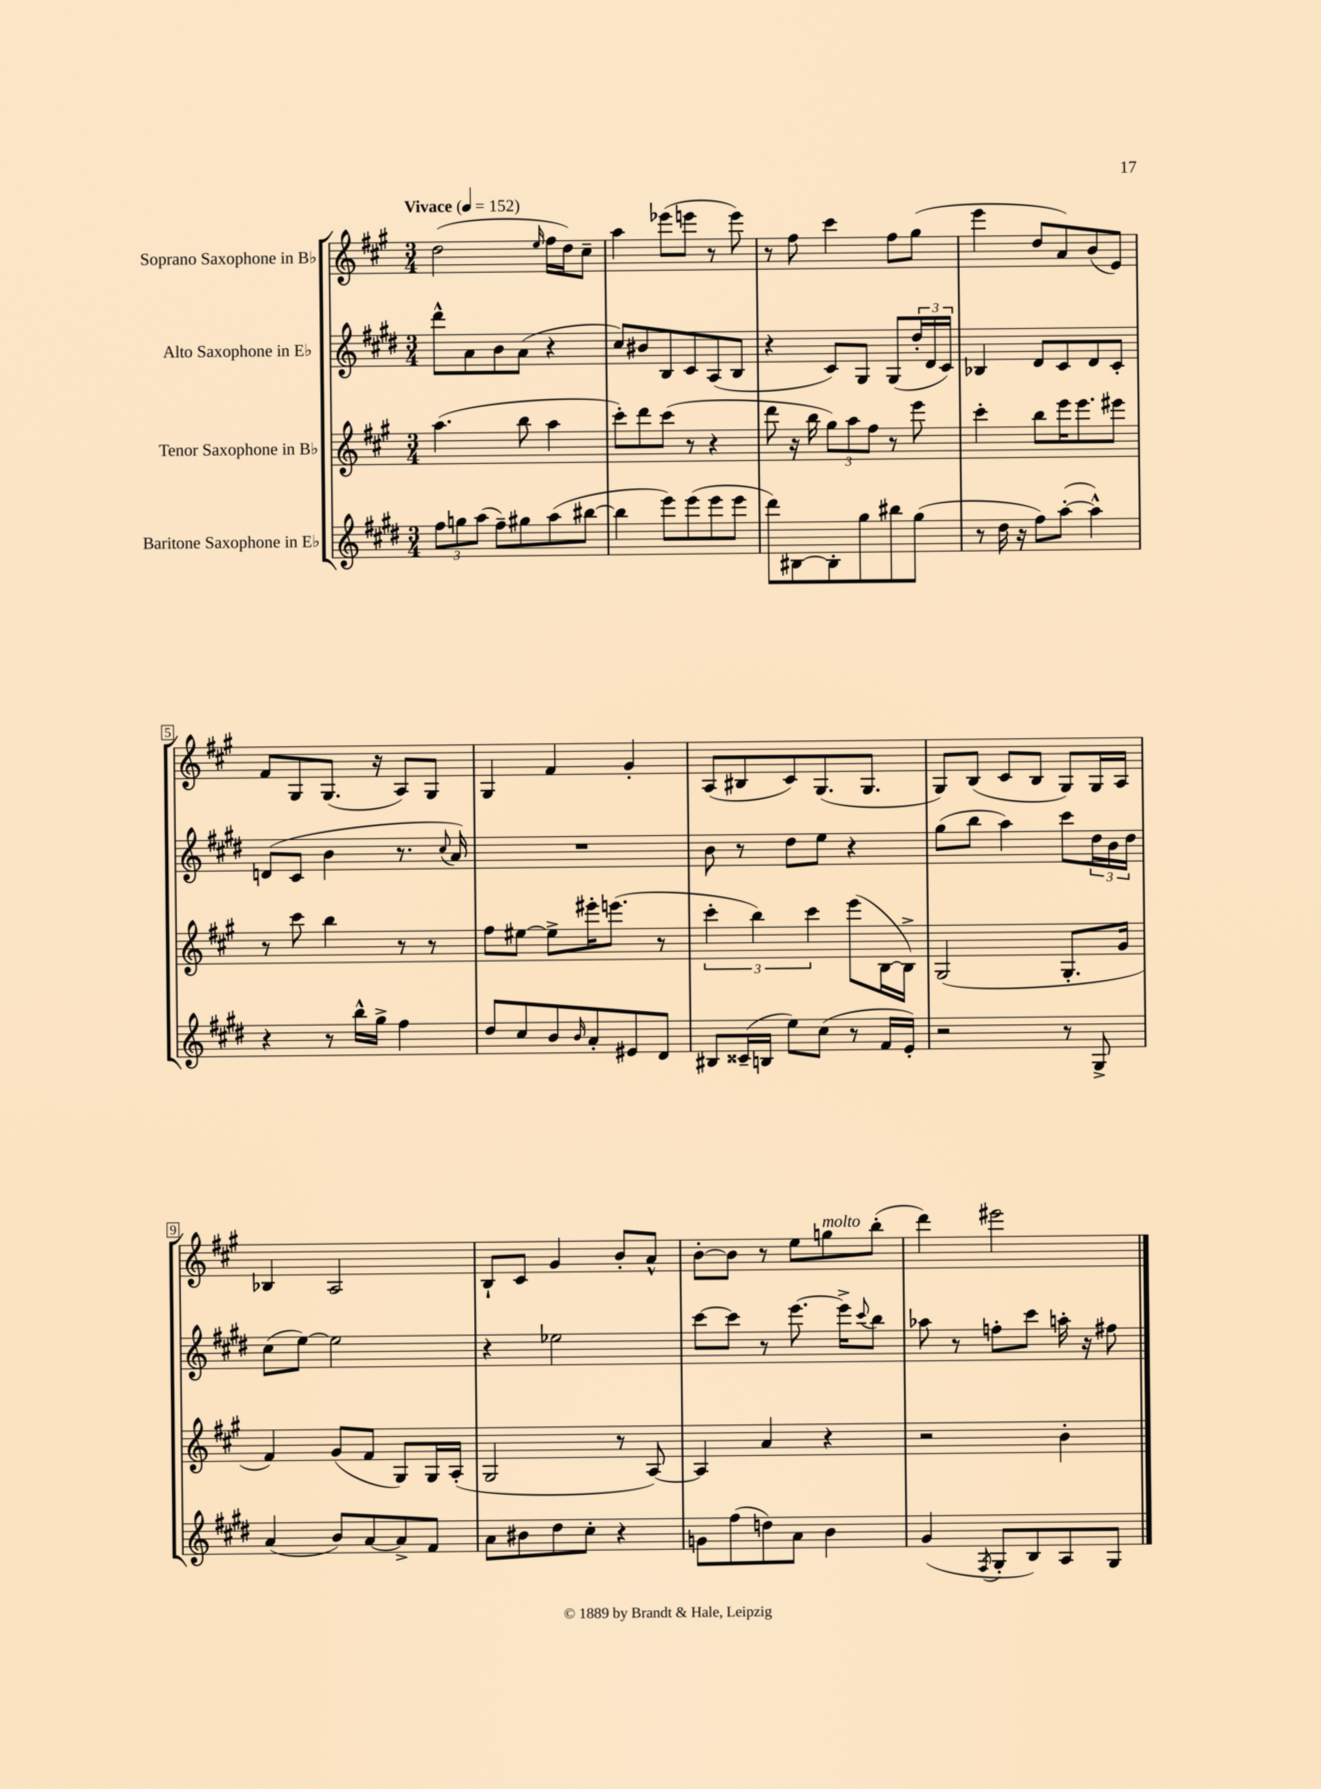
<<
\new StaffGroup <<
\new Staff = "s0" \with { instrumentName = "Soprano Saxophone in Bb" } {
    \clef treble \key a \major \numericTimeSignature \time 3/4 \tempo "Vivace" 4 = 152
    d''2( \grace { e''16 } fis''16 d''16) cis''8-- |
    a''4 ees'''8( e'''8 r8 e'''8) |
    r8 fis''8 cis'''4 fis''8 gis''8( |
    e'''4 d''8 a'8) b'8( e'8) |
    fis'8 gis8 gis8.( r16 a8) gis8 |
    gis4 fis'4 gis'4-. |
    a8( bis8 cis'8) gis8.( gis8. |
    gis8) b8( cis'8 b8 gis8) gis16 a16 |
    bes4 a2 |
    b8-! cis'8 gis'4 b'8-. a'8-^ |
    b'8~-. b'8 r8 e''8 g''8^\markup { \italic "molto" } b''8-.( |
    d'''4) eis'''2 \bar "|." |
}
\new Staff = "s1" \with { instrumentName = "Alto Saxophone in Eb" } {
    \clef treble \key e \major \numericTimeSignature \time 3/4
    dis'''8-^ a'8 b'8 a'8( r4 |
    cis''8) bis'8 b8 cis'8 a8( b8 |
    r4 cis'8) gis8 gis8( \tuplet 3/2 { dis''16-. dis'16 cis'16) } |
    bes4 dis'8 cis'8 dis'8 cis'8-. |
    d'8( cis'8 b'4 r8. \appoggiatura { cis''8 } a'16) |
    R2. |
    b'8 r8 dis''8 e''8 r4 |
    gis''8( b''8 a''4) cis'''8 \tuplet 3/2 { dis''16 b'16 dis''16 } |
    cis''8( e''8~) e''2 |
    r4 ees''2 |
    cis'''8~ cis'''8 r8 e'''8.~ e'''16-> \appoggiatura { cis'''8 } b''8 |
    aes''8 r8 f''8-. cis'''8 a''16-. r16 fis''8 \bar "|." |
}
\new Staff = "s2" \with { instrumentName = "Tenor Saxophone in Bb" } {
    \clef treble \key a \major \numericTimeSignature \time 3/4
    a''4.( b''8 a''4 |
    cis'''8-.) d'''8 cis'''8( r8 r4 |
    d'''8 r16 b''16 \tuplet 3/2 { gis''8) a''8 fis''8 } r8 e'''8 |
    cis'''4-. b''8 e'''16 e'''8. eis'''8 |
    r8 cis'''8 b''4 r8 r8 |
    fis''8 eis''8~ eis''8-> eis'''16-. e'''8.( r8 |
    \tuplet 3/2 { cis'''4-. b''4) cis'''4 } e'''8( b16~ b16->) |
    gis2( gis8.-. gis'16 |
    fis'4) gis'8( fis'8 gis8) gis16 a16-.( |
    gis2 r8 a8~) |
    a4 a'4 r4 |
    r2 b'4-. \bar "|." |
}
\new Staff = "s3" \with { instrumentName = "Baritone Saxophone in Eb" } {
    \clef treble \key e \major \numericTimeSignature \time 3/4
    \tuplet 3/2 { fis''8 g''8 a''8( } fis''8--) gis''8 a''8( bis''8~ |
    bis''4 e'''8) e'''8( e'''8 e'''8 |
    dis'''8) bis8~ bis8-. gis''8 bis''8 gis''8( |
    r8 dis''16 r16 fis''8) a''8~-.( a''4-^) |
    r4 r8 b''16-^ gis''16-> fis''4 |
    dis''8 cis''8 b'8 \grace { b'16 } a'8-. eis'8 dis'8 |
    bis8 cisis'16--( b16 e''8) cis''8( r8 fis'16 e'16-.) |
    r2 r8 gis8-> |
    a'4( b'8) a'8~ a'8-> fis'8 |
    a'8 bis'8 dis''8 cis''8-. r4 |
    g'8 fis''8( d''8) a'8 b'4 |
    gis'4( \acciaccatura { fis8 } gis8-. b8) a8 gis8 \bar "|." |
}
>>
>>
\layout { \context { \Score \override BarNumber.stencil = #(make-stencil-boxer 0.1 0.3 ly:text-interface::print) } }
